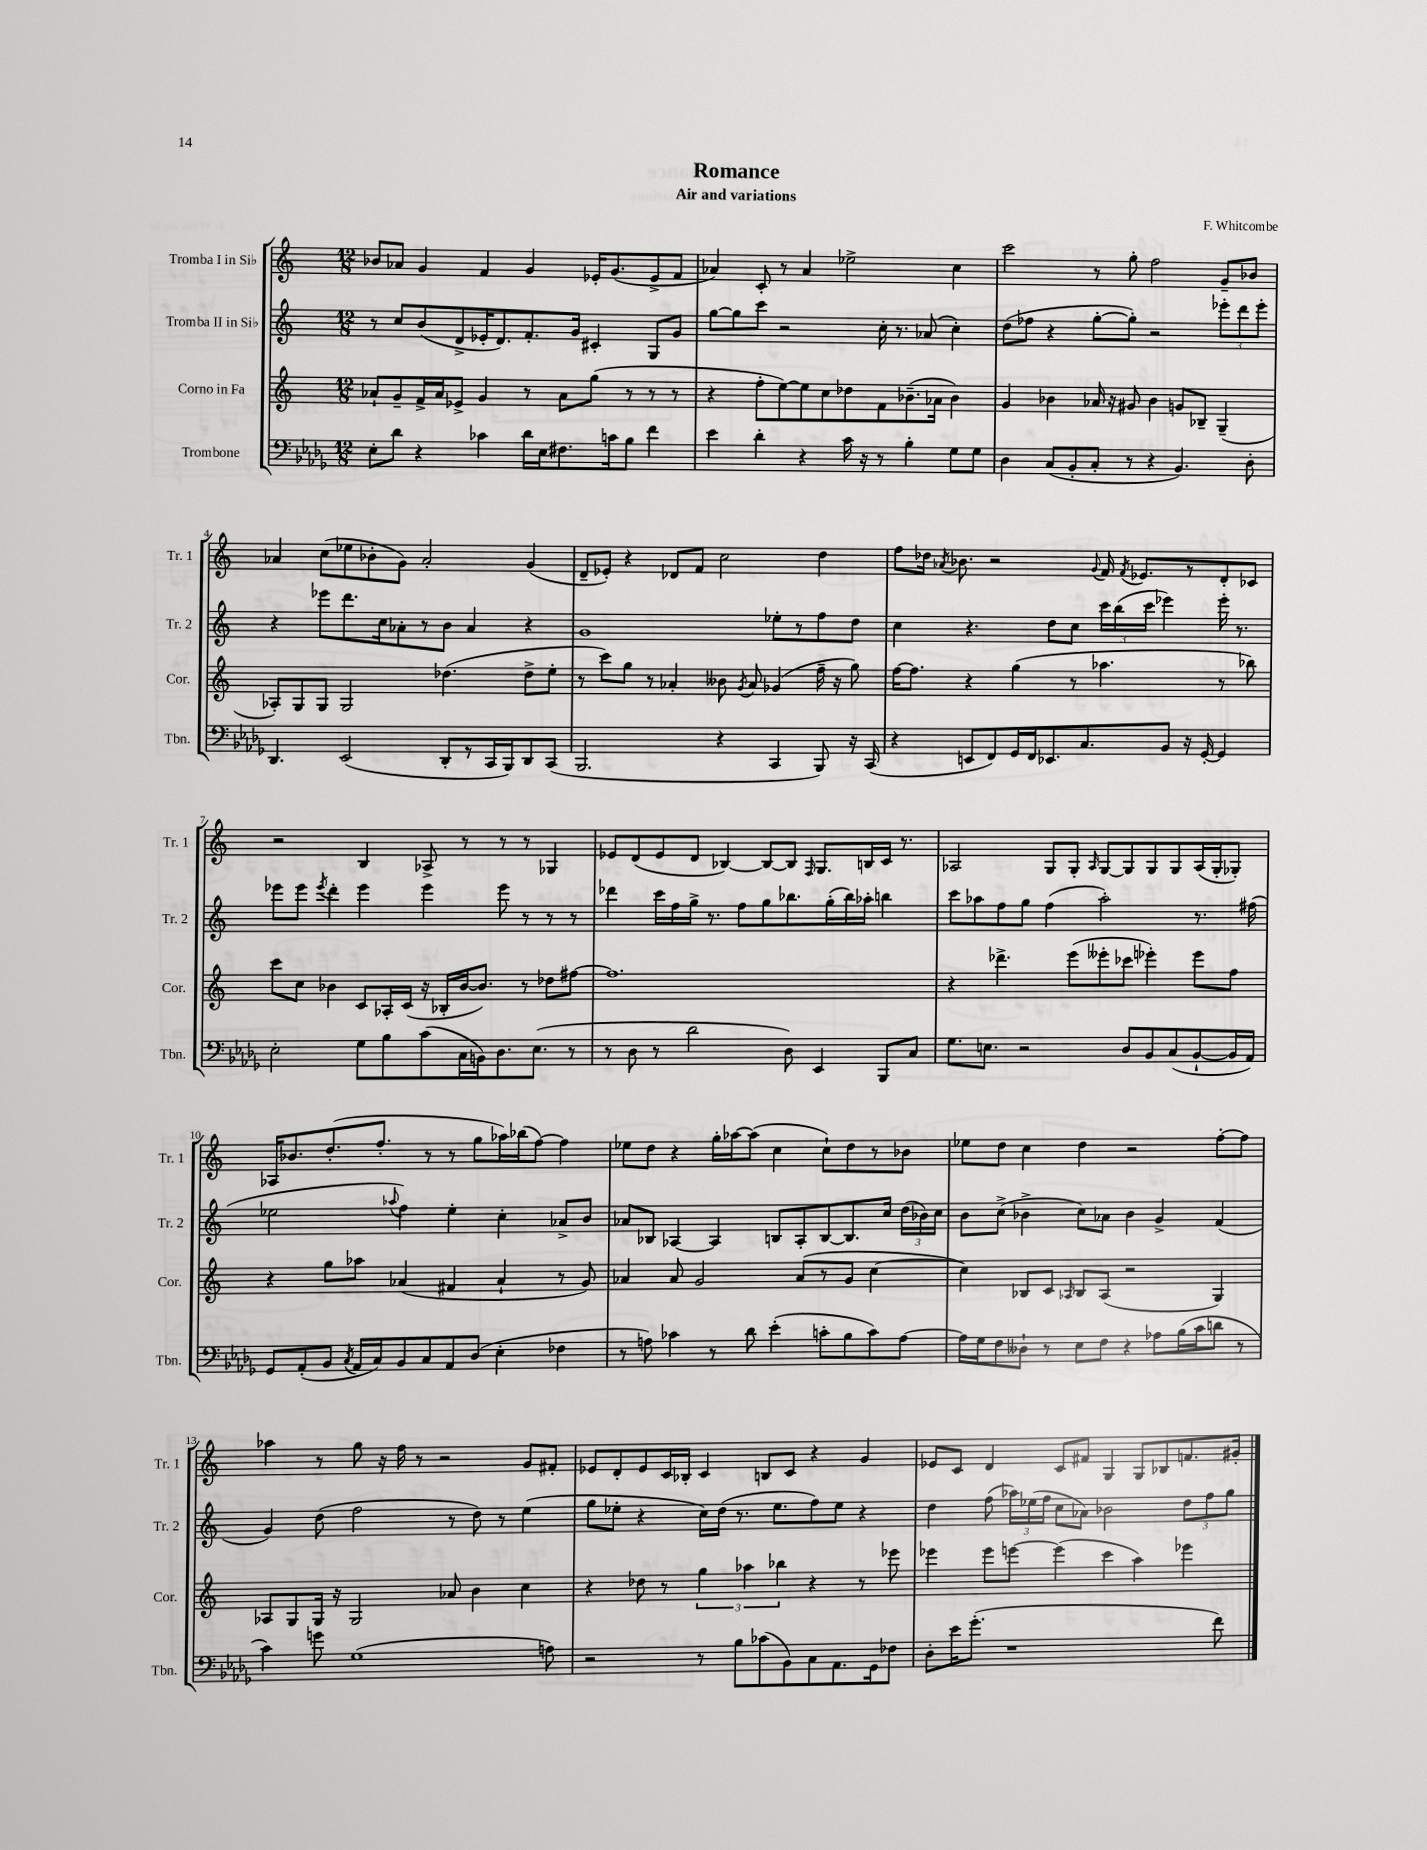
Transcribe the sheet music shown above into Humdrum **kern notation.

**kern	**kern	**kern	**kern
*staff4	*staff3	*staff2	*staff1
*clefF4	*clefG2	*clefG2	*clefG2
*k[b-e-a-d-g-]	*k[]	*k[]	*k[]
*M12/8	*M12/8	*M12/8	*M12/8
8E-'	8a-`	8r	8b-
8d-	8g~	8cc	8a-
4r	16f^	(8b	4g
.	16a-	.	.
.	8e-^	8d^	.
4c-	4g	16e-'	4f
.	.	8.d)	.
16d-	8r	8.f'	4g
16E-	.	.	.
8.F#	8a-	.	.
.	.	16g	.
.	(8gg	4c#'	16e-'
16c	.	.	(8.g
8B-	8r	.	.
4f	8r	8G	8e-^
.	8r	8g	8f
=	=	=	=
4e-	4r	[8gg	4a-)
.	.	8gg]	.
4d-'	8ff'	8ccc	8c'
.	[8ee)	2r	8r
4r	8ee]	.	4a-
.	8cc	.	.
16c	8dd-	.	2ee-^
16r	.	.	.
8r	8f	16cc'	.
.	.	8.r	.
4B-'	(8.b-~	.	.
.	.	(8a-	.
.	16a-	.	.
8G-	4b-)	4cc')	4cc
8G-	.	.	.
=	=	=	=
4D-	4g	(8dd	2ccc
.	.	8ff-	.
(8C	4b-	4r	.
8BB-'	.	.	.
8C'	16a-	[8gg'	8r
.	16r	.	.
8r	8g#	8gg'])	8gg'
4r	4b-	2r	2ff
4.BB-)	8g	.	.
.	8B-~	.	.
.	(4G~	12eee-'	8g~
.	.	12ddd	.
8D-'	.	.	8b-
.	.	12eee-'	.
=	=	=	=
4.DD-	8A-')	4r	4a-
.	8G	.	.
.	8G	8eee-	(8cc
(2EE-	2G	8.ddd	8ee-
.	.	.	8b-'
.	.	16cc	.
.	.	8a-'	8g)
.	.	8r	2a-'
8DD-'	(4.dd-	8b	.
8r	.	4a-	.
16CC	.	.	.
16BBB-)	.	.	.
8DD-	8dd-^	4r	(4g
(8CC	8ee'	.	.
=	=	=	=
2.BBB-	8r	1g	8d~
.	8ccc)	.	8e-')
.	8gg	.	4r
.	8r	.	.
.	4a-'	.	8d-
.	.	.	8f
4r	8b--	.	2cc
.	8qg	.	.
.	8a-	.	.
4CC	(4g-	8ee-'	.
.	.	8r	.
8BBB-)	16ff~	8ff	4dd
.	16r	.	.
16r	8gg)	8dd	.
(16CC	.	.	.
=	=	=	=
4r	[16ff	4cc	8ff
.	8.ff]	.	.
.	.	.	16dd-
.	.	.	8qa-
.	.	.	8.b-
8EE	4r	4.r	.
8FF)	.	.	2r
16GG-	(4gg	.	.
16FF	.	.	.
8.EE-	.	8dd	.
.	8r	8cc	.
8.C	.	.	.
.	.	.	8qqg
.	4.aa-	24ccc	16f
.	.	(24bb	.
.	.	.	8qf
.	.	.	8.e-
.	.	24ccc	.
8BB-	.	4eee-)	.
16r	.	.	8r
[16GG-'	.	.	.
4GG-]	8r	16eee-'	8d'
.	.	8.r	.
.	8bb-)	.	8c-
=	=	=	=
2E-'	8ccc	8eee-	2r
.	8cc	8eee-	.
.	.	8qeee-	.
.	4b-	4ddd'	.
8G-	8c	4eee-	4B
8B-	16A-'	.	.
.	(16c	.	.
(8c	16r	4eee-	8A-^
.	16B-'	.	.
16C	[16b-	.	8r
16BB)	8.b-])	.	.
8.D-	.	8eee-	8r
.	8r	8r	8r
(8.E-	.	.	.
.	8dd-	8r	4G-
8r	[8ff#	8r	.
=	=	=	=
8r	1.ff#]	4ddd-	8e-
8D-	.	.	(8d
8r	.	16ccc	8e-
.	.	16ff	.
2d-	.	16gg^	8d
.	.	8.r	.
.	.	.	[4B-)
.	.	8ff	.
.	.	8gg	8B-_
8D-)	.	8.bb-	8B-]
.	.	.	16qqF
4EE-	.	.	8.G
.	.	(16gg'	.
.	.	16bb-)	.
.	.	16aa-'	16B
8BBB-	.	4bb	16c
.	.	.	8.r
8C	.	.	.
=	=	=	=
8.G-	4r	8ccc	2A-
.	.	8aa-	.
8.E	.	.	.
.	4.ddd-^	8ff	.
2r	.	8gg	.
.	.	(4ff	8G
.	(8eee	.	8G'
.	.	.	16qqA-
.	8eee--'	2aa-')	[8G
8D-	8ccc-	.	8G]
8BB-	4eee-')	.	8G
(8C	.	.	8G
[8BB-`	8eee-	8.r	(16A-
.	.	.	16G'
16BB-]	8ff	.	8G-')
16AA-)	.	(16ff#	.
=	=	=	=
8GG-	4r	2ee-	16A-
.	.	.	8.b-
(8AA-'	.	.	.
8BB-	8gg	.	(8.dd'
8qC	.	.	.
16AA-	8aa-	.	.
16C)	.	.	8.ff'
.	.	8qqaa-	.
8BB-	(4a-	4ff)	.
8C	.	.	8r
8AA-	4f#	4ee-'	8r
(8D-	.	.	8gg
4E-'	4a-`	4cc'	16aa-)
.	.	.	(16bb-
.	.	.	[8ff)
4F-	8r	8a-^	4ff]
.	8g)	8b	.
=	=	=	=
8r	4a-	8a-	8ee-
8A)	.	8B-	8dd
4c-	8a-	[4A-	4r
.	2g	.	.
8r	.	4A-]	16gg'
.	.	.	[16aa-
8d-	.	.	(8aa-]
(4e-'	.	8B	4cc
.	(8a-	8A-'	.
8c'	8r	[8B	8cc`)
8B-	8g	8.B]	8dd
8c)	[4cc	.	8r
.	.	16cc	.
[8A	.	(24dd	8b-
.	.	24b-)	.
.	.	24cc	.
=	=	=	=
16A]	4cc])	8b	8ee-
16G-	.	.	.
8F	.	(8cc^	8dd
8D--`	8B-	4b-^	4cc
8r	8c	.	.
.	16qqA-	.	.
8E-	8B-	8cc)	4dd
8F	(8A-	8a-	.
4r	2r	4b-	2r
8A-	.	4g^	.
(16B-	.	.	.
16c	.	.	.
8d	4G)	(4f	[8ff'
8r	.	.	8ff]
=	=	=	=
4c)	8A-	4g)	4aa-
.	8G	.	.
8g	16G	(8dd	8r
.	16r	.	.
(1G-	2G	2ff	8gg
.	.	.	16r
.	.	.	16ff
.	.	.	8r
.	.	.	2r
.	8a-	8r	.
.	4b	8dd)	.
.	.	8r	.
.	4cc	(4ee	8g
8A)	.	.	8f#'
=	=	=	=
2r	4r	8gg	8e-
.	.	8ee-'	8d'
.	8dd-	4r	8e-
.	8r	.	16c
.	.	.	16B-'
8r	6gg	16cc)	4c
.	.	(16dd	.
8B-	.	8.r	.
.	6aa-	.	.
(8c-	.	.	8B
.	.	8.ee-	.
.	6bb-	.	.
8BB-)	.	.	8c
8C	4r	8ff)	4r
8.AA-	.	8ee-	.
.	8r	4r	4g
16GG-	.	.	.
8F-	8eee-	.	.
=	=	=	=
8D-'	4eee-	4dd	8e-
16e-	.	.	8c
(8.g-'	.	.	.
.	8eee-	(8ff	4d
1r	[8eee	24aa-)	.
.	.	(24ee-	.
.	.	24ff	.
.	(4eee]	8cc	8c
.	.	8a-)	8f#
.	4ccc	2b-	4G
.	4aa)	.	8G
.	.	.	8B-
.	4eee-	12dd	8.f
.	.	12ff	.
8f)	.	.	.
.	.	12gg	.
.	.	.	16g#'
==	==	==	==
*-	*-	*-	*-
